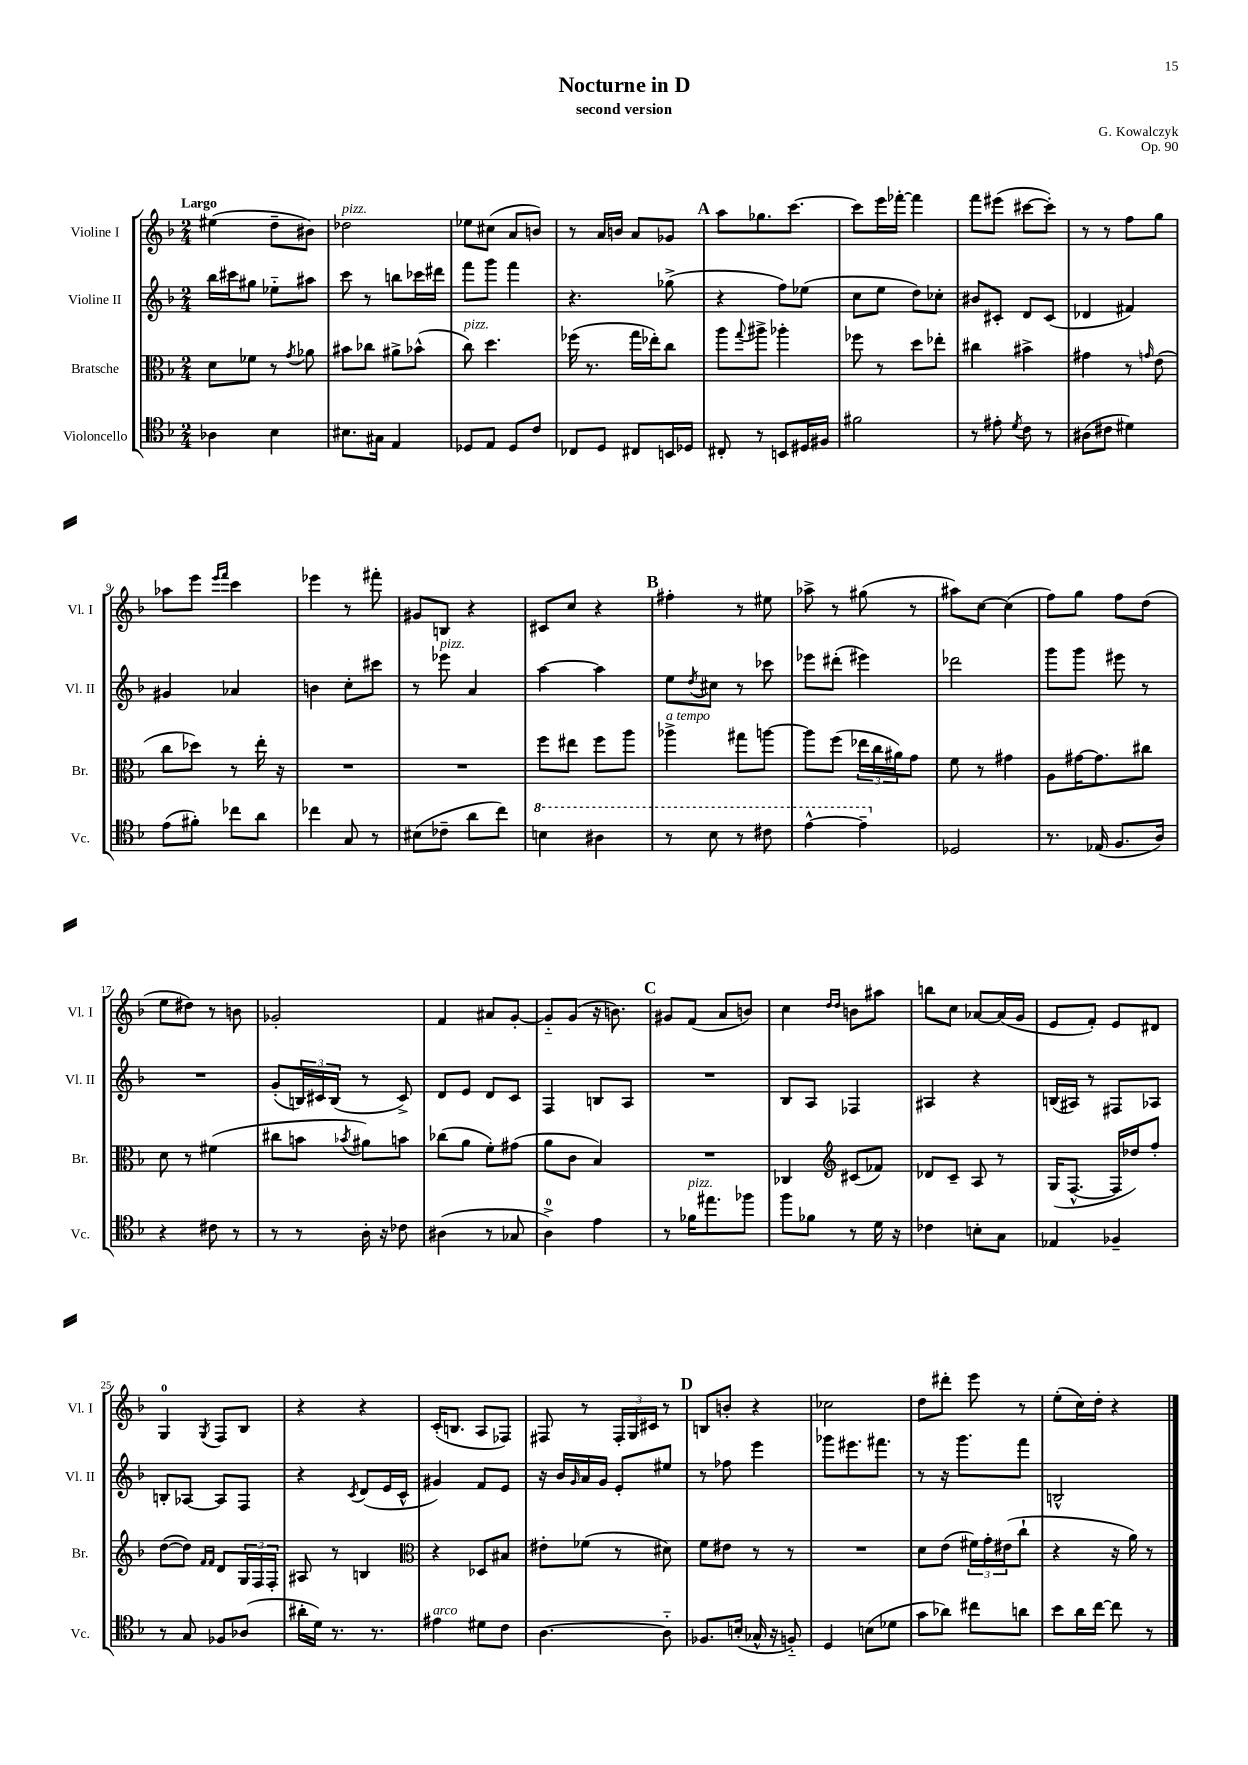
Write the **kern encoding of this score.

**kern	**kern	**kern	**kern
*staff4	*staff3	*staff2	*staff1
*clefC4	*clefC3	*clefG2	*clefG2
*k[b-]	*k[b-]	*k[b-]	*k[b-]
*M2/4	*M2/4	*M2/4	*M2/4
4A-\	8d\L	16bb-\LL	(4ee#\
.	.	16ccc#\J	.
.	8f-\J	8gg#\J	.
4B-\	8r	8ee-'~\L	8dd~\L
.	8qg/	.	.
.	8a-\	8aa#\J	8b#\J)
=	=	=	=
8.B#\L	8b#\L	8ccc\	2dd-\
.	8cc-\J	8r	.
16G#\Jk	.	.	.
4E/	8a#^\L	8bb\L	.
.	(8b-^^\J	16ccc-\L	.
.	.	16ddd#\JJ	.
=	=	=	=
8D-/L	8cc\)	8fff\L	8ee-\L
8E/J	4.dd\	8ggg\J	(8cc#\J
8D-/L	.	4fff\	8a/L
8c/J	.	.	8b/J)
=	=	=	=
8C-/L	(16ff-\	4.r	8r
.	8.r	.	.
8D/J	.	.	16a/LL
.	.	.	16b/JJ
8C#/L	16gg\LL	.	8a/L
.	16ee-'\J)	.	.
16BB/L	8cc\J	(8gg-^\	8g-/J
16D-/JJ	.	.	.
=	=	=	=
8C#'/	8aa\L	4r	8aa\L
.	8qqgg/	.	.
8r	8aa#^\J	.	8.gg-\
8BB/L	4aa-'\	8ff\L)	.
.	.	.	[8.ccc\J
16D#/L	.	(8ee-\J	.
16F#/JJ	.	.	.
=	=	=	=
2f#\	8ff-\	8cc\L	8ccc\]L
.	8r	8ee\J	16eee\L
.	.	.	[16fff-'\JJ
.	8dd\L	8dd\L)	4fff-\]
.	8ee-'\J	8cc-'\J	.
=	=	=	=
8r	4cc#\	8b#/L	8fff\L
8e#'\	.	8c#'/J	(8eee#\J
8qd/	.	.	.
8c\	4b#^\	8d/L	[8ccc#\L
8r	.	(8c#/J	8ccc#'\]J)
=	=	=	=
(8A#\L	4g#\	4d-/	8r
8c#\J	.	.	8r
4d#\)	8r	4f#/)	8ff\L
.	16qqg/	.	.
.	(8e\	.	8gg\J
=	=	=	=
(8e\L	8cc\L	4g#/	8aa-\L
8f#'\J)	8dd-\J)	.	8eee\J
.	.	.	16qqeee/LL
.	.	.	16qqfff/JJ
8cc-\L	8r	4a-/	4ccc\
8a\J	16ee'\	.	.
.	16r	.	.
=	=	=	=
4cc-\	2r	4b\	4eee-\
8G/	.	8cc'\L	8r
8r	.	8ccc#\J	8fff#'\
=	=	=	=
(8B#\L	2r	8r	8g#/L
8c-~\J	.	8eee-\	8B/J
8a\L	.	4a/	4r
8cc\J)	.	.	.
=	=	=	=
4b\	8ff\L	[4aa\	8c#/L
.	8ee#\J	.	8cc/J
4a#\	8ff\L	4aa\]	4r
.	8aa\J	.	.
=	=	=	=
8r	4aa-^\	8ee\L	4ff#'\
.	.	8qdd/	.
8b-\	.	8cc#\J	.
8r	8gg#\L	8r	8r
8cc#\	[8aa\J	8ccc-\	8ee#\
=	=	=	=
[4ee^^\	8aa\]L	8eee-\L	8aa-^\
.	(8ff\J	(8ddd#'\J	8r
4ee~\]	24ee-\LL	4eee#\)	(8gg#\
.	24cc\	.	.
.	24a#\J)	.	.
.	8g\J	.	8r
=	=	=	=
2D-/	8f\	2ddd-\	8aa#\L)
.	8r	.	[8cc\J
.	4g#\	.	(4cc\]
=	=	=	=
8.r	8A\L	8ggg\L	8ff\L)
.	[16g#\K	8ggg\J	8gg\J
(16E-/	8.g#\]	.	.
8.F/L	.	8eee#\	8ff\L
.	8cc#\J	8r	(8dd\J
16A/Jk)	.	.	.
=	=	=	=
4r	8d\	2r	8ee\L
.	8r	.	8dd#\J)
8c#\	(4f#\	.	8r
8r	.	.	8b\
=	=	=	=
8r	8cc#\L	(8g'/L	2g-'/
8r	8b\J	24B/L)	.
.	.	24c#/	.
.	.	(24B/JJ	.
.	8qb-/	.	.
16A'\	8a#\L)	8r	.
16r	.	.	.
8c-\	8b\J	8c#^/)	.
=	=	=	=
(4A#\	(8cc-\L	8d/L	4f/
.	8a\J	8e/J	.
8r	8f'\L)	8d/L	8a#/L
8G-/	(8g#\J	8c/J	[8g'/J
=	=	=	=
4A^\)	8a\L	4F/	8g'~/]L
.	8c\J	.	(8g/J
4e\	4B-/)	8B/L	16r
.	.	.	8.b\)
.	.	8A/J	.
=	=	=	=
8r	2r	2r	8g#/L
16f-\LK	.	.	(8f/J
8.ee#\	.	.	.
.	.	.	8a/L
8ff-\J	.	.	8b/J)
=	=	=	=
8ff\L	4C-/	8B-/L	4cc\
8f-\J	.	8A/J	.
*	*clefG2	*	*
.	.	.	16qqdd/LL
.	.	.	16qqdd/JJ
8r	(8c#/L	4F-/	8b\L
16d\	8f-/J)	.	8aa#\J
16r	.	.	.
=	=	=	=
4c-\	8d-/L	4A#/	8bb\L
.	8c~/J	.	8cc\J
8B'\L	8A/	4r	[8a-/L
8G\J	8r	.	(16a-/]L
.	.	.	16g/JJ
=	=	=	=
4E-/	(16G/LK	(16B/LL	8e/L
.	[8.F^^/J	16A#/JJ)	.
.	.	8r	8f'/J)
4F-~/	16F/]LL	8F#/L	8e/L
.	16dd-/J)	.	.
.	8ff'/J	8A-/J	8d#/J
=	=	=	=
8r	([8dd\L	8B'/L	4G/
8G/	8dd\]J)	[8A-/J	.
.	16qqf/LL	.	.
.	16qqf/JJ	.	8qG/
8F-/L	8d/L	8A-/]L	8F/L
(8A-/J	24G/L	8F/J	8B-/J
.	24F/	.	.
.	24F'/JJ	.	.
=	=	=	=
16a#'\LL	8A#/	4r	4r
16d\JJ)	.	.	.
8.r	8r	.	.
.	.	8qc/	.
.	4B/	(8d/L	4r
8.r	.	.	.
.	.	16e/L	.
.	.	16c^^/JJ	.
=	=	=	=
*	*clefC3	*	*
4e#\	4r	4g#/)	(16c'/LK
.	.	.	8.B/J
8d#\L	8D-/L	8f/L	8A/L
8c\J	8B#/J	8e/J	8F-/J)
=	=	=	=
[4.A\	8e#'\L	16r	8F#/
.	.	16b-/LL	.
.	.	16qqg/	.
.	(8f-\J	16a/	8r
.	.	16g/JJ	.
.	8r	8e'/L	24F#'/LL
.	.	.	24G/
.	.	.	24c#/JJ
8A'~\]	8d#\)	8ee#/J	8r
=	=	=	=
8.F-/L	8f\L	8r	8B/L
.	8e#\J	8ff-\	8b'/J
(16B'/Jk	.	.	.
16G-^^/	8r	4eee\	4r
16r	.	.	.
8F'~/)	8r	.	.
=	=	=	=
4D/	2r	8ggg-\L	2cc-\
.	.	8.eee#\	.
(8B\L	.	.	.
.	.	8.fff#\J	.
8d-\J	.	.	.
=	=	=	=
8g\L	8d\L	8r	8dd\L
8a-\J)	(8e\J	16r	8ddd#'\J
.	.	8.ggg\L	.
8cc#\L	24f#\LL)	.	8eee\
.	24g'\	.	.
.	(24e#\J	.	.
8a\J	8cc`\J	8fff\J	8r
=	=	=	=
8b-\L	4r	2B^^/	(8ee'\L
16a\L	.	.	16cc\L)
[16cc\JJ	.	.	16dd'\JJ
8cc\]	16r	.	4r
.	16a\)	.	.
8r	8r	.	.
==	==	==	==
*-	*-	*-	*-
